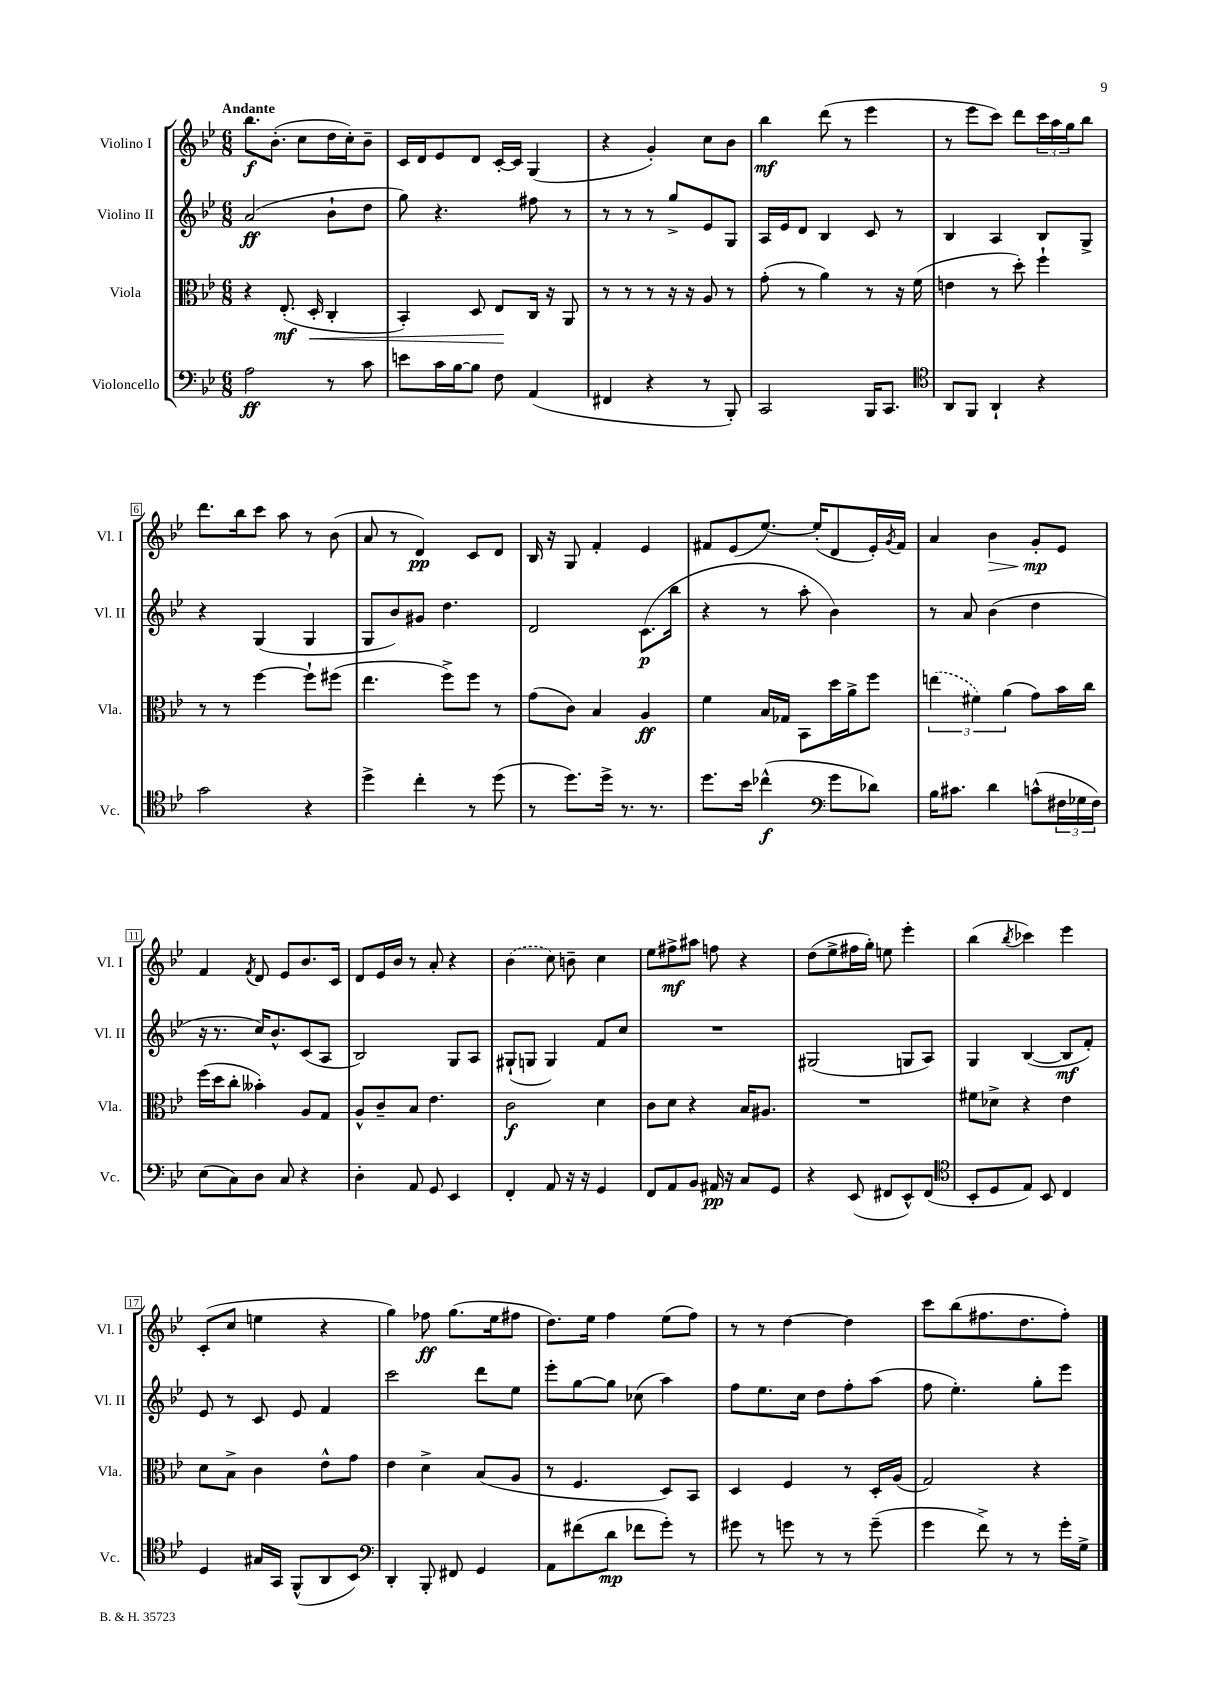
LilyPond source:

<<
\new StaffGroup <<
\new Staff = "s0" \with { instrumentName = "Violino I" shortInstrumentName = "Vl. I" } {
    \clef treble \key bes \major \numericTimeSignature \time 6/8 \tempo "Andante"
    bes''8.\f bes'8.-.( c''8 d''16 c''16-.) bes'8-- |
    c'16 d'16 ees'8 d'8 c'16~-. c'16 g4( |
    r4 g'4-.) c''8 bes'8 |
    bes''4\mf d'''8( r8 ees'''4 |
    r8 ees'''8 c'''8) d'''8 \tuplet 3/2 { c'''16 a''16 g''16 } bes''8 |
    d'''8. bes''16 c'''8 a''8 r8 bes'8( |
    a'8 r8 d'4\pp) c'8 d'8 |
    bes16 r16 g8 f'4-. ees'4 |
    fis'8 ees'8( ees''8.~) ees''16-.( d'8 ees'16-.) \acciaccatura { g'8 } fis'16 |
    a'4 bes'4\> g'8-.\mp\! ees'8 |
    f'4 \acciaccatura { f'8 } d'8 ees'8 bes'8. c'16 |
    d'8 ees'16 bes'16 r8 a'8-. r4 |
    \once \slurDashed bes'4( c''8) b'8-- c''4 |
    ees''8 fis''8->\mf ais''8 f''8 r4 |
    d''8( ees''8-> fis''16 g''16-.) e''8 ees'''4-. |
    bes''4( \acciaccatura { bes''8 } ces'''4) ees'''4 |
    c'8-.( c''8 e''4 r4 |
    g''4) fes''8\ff g''8.( ees''16 fis''8 |
    d''8.) ees''16 f''4 ees''8( f''8) |
    r8 r8 d''4~ d''4 |
    c'''8 bes''8( fis''8. d''8. fis''8-.) \bar "|." |
}
\new Staff = "s1" \with { instrumentName = "Violino II" shortInstrumentName = "Vl. II" } {
    \clef treble \key bes \major \numericTimeSignature \time 6/8
    a'2\ff( bes'8-! d''8 |
    g''8) r4. fis''8 r8 |
    r8 r8 r8 g''8-> ees'8 g8 |
    a16 ees'16 d'8 bes4 c'8 r8 |
    bes4 a4 bes8 g8-> |
    r4 g4( g4 |
    g8 bes'8) gis'8 d''4. |
    d'2 c'8.\p( bes''16 |
    r4 r8 a''8-. bes'4) |
    r8 a'8 bes'4( d''4 |
    r16 r8. c''16) bes'8.-^ c'8( a8 |
    bes2) g8 a8 |
    gis8-!( g8 g4) f'8 c''8 |
    R2. |
    gis2( g8 a8) |
    g4 bes4~( bes8\mf f'8-.) |
    ees'8 r8 c'8 ees'8 f'4 |
    c'''2 d'''8 ees''8 |
    ees'''8-. g''8~ g''8 ces''8( a''4) |
    f''8 ees''8. c''16 d''8 f''8-. a''8( |
    f''8 ees''4.-.) g''8-. ees'''8 \bar "|." |
}
\new Staff = "s2" \with { instrumentName = "Viola" shortInstrumentName = "Vla." } {
    \clef alto \key bes \major \numericTimeSignature \time 6/8
    r4 ees8.-.\mf( d16-.\< c4-. |
    bes,4-.) d8 ees8\! c16 r16 a,8 |
    r8 r8 r8 r16 r16 a8 r8 |
    g'8-.( r8 a'4) r8 r16 f'16( |
    e'4 r8 d''8-.) f''4-! |
    r8 r8 f''4~ f''8-! fis''8( |
    ees''4. f''8->) f''8 r8 |
    g'8( c'8) bes4 a4\ff |
    f'4 bes16 ges16 bes,8 d''16 a'16-> f''8 |
    \tuplet 3/2 { \once \slurDashed e''4( fis'4) a'4( } g'8) bes'16 c''16 |
    f''16( d''16 c''8-. beses'4-.) a8 g8 |
    a8-^ c'8-- bes8 ees'4. |
    c'2\f d'4 |
    c'8 d'8 r4 bes16 ais8. |
    R2. |
    fis'8 des'8-> r4 ees'4 |
    d'8 bes8-> c'4 ees'8-^ g'8 |
    ees'4 d'4-> bes8( a8 |
    r8 f4. d8) bes,8 |
    d4 f4 r8 d16-. a16( |
    g2) r4 \bar "|." |
}
\new Staff = "s3" \with { instrumentName = "Violoncello" shortInstrumentName = "Vc." } {
    \clef bass \key bes \major \numericTimeSignature \time 6/8
    a2\ff r8 c'8 |
    e'8 c'16 bes16~ bes8 f8 a,4( |
    fis,4 r4 r8 bes,,8-.) |
    c,2 bes,,16 c,8. |
    \clef tenor a,8 f,8 a,4-! r4 |
    g'2 r4 |
    d''4-> c''4-. r8 d''8( |
    r8 d''8.) d''16-> r8. r8. |
    d''8. bes'16 ces''4-^\f( \clef bass g'8 des'8) |
    bes16 cis'8. d'4 c'8-^( \tuplet 3/2 { fis16 ges16 fis16) } |
    ees8( c8) d8 c8 r4 |
    d4-. a,8 g,8 ees,4 |
    f,4-. a,8 r16 r16 g,4 |
    f,8 a,8 bes,8 ais,16\pp r16 c8 g,8 |
    r4 ees,8( fis,8 ees,8-^) fis,8( |
    \clef tenor bes,8-. d8 ees8) bes,8 c4 |
    d4 gis16 g,16 f,8-^( a,8 bes,8) |
    \clef bass d,4-. bes,,8-. fis,8 g,4 |
    a,8 fis'8( d'8\mp fes'8 g'8-.) r8 |
    gis'8 r8 g'8 r8 r8 g'8--( |
    g'4 f'8->) r8 r8 g'16-. g16-> \bar "|." |
}
>>
>>
\layout { \context { \Score \override BarNumber.stencil = #(make-stencil-boxer 0.1 0.3 ly:text-interface::print) } }
